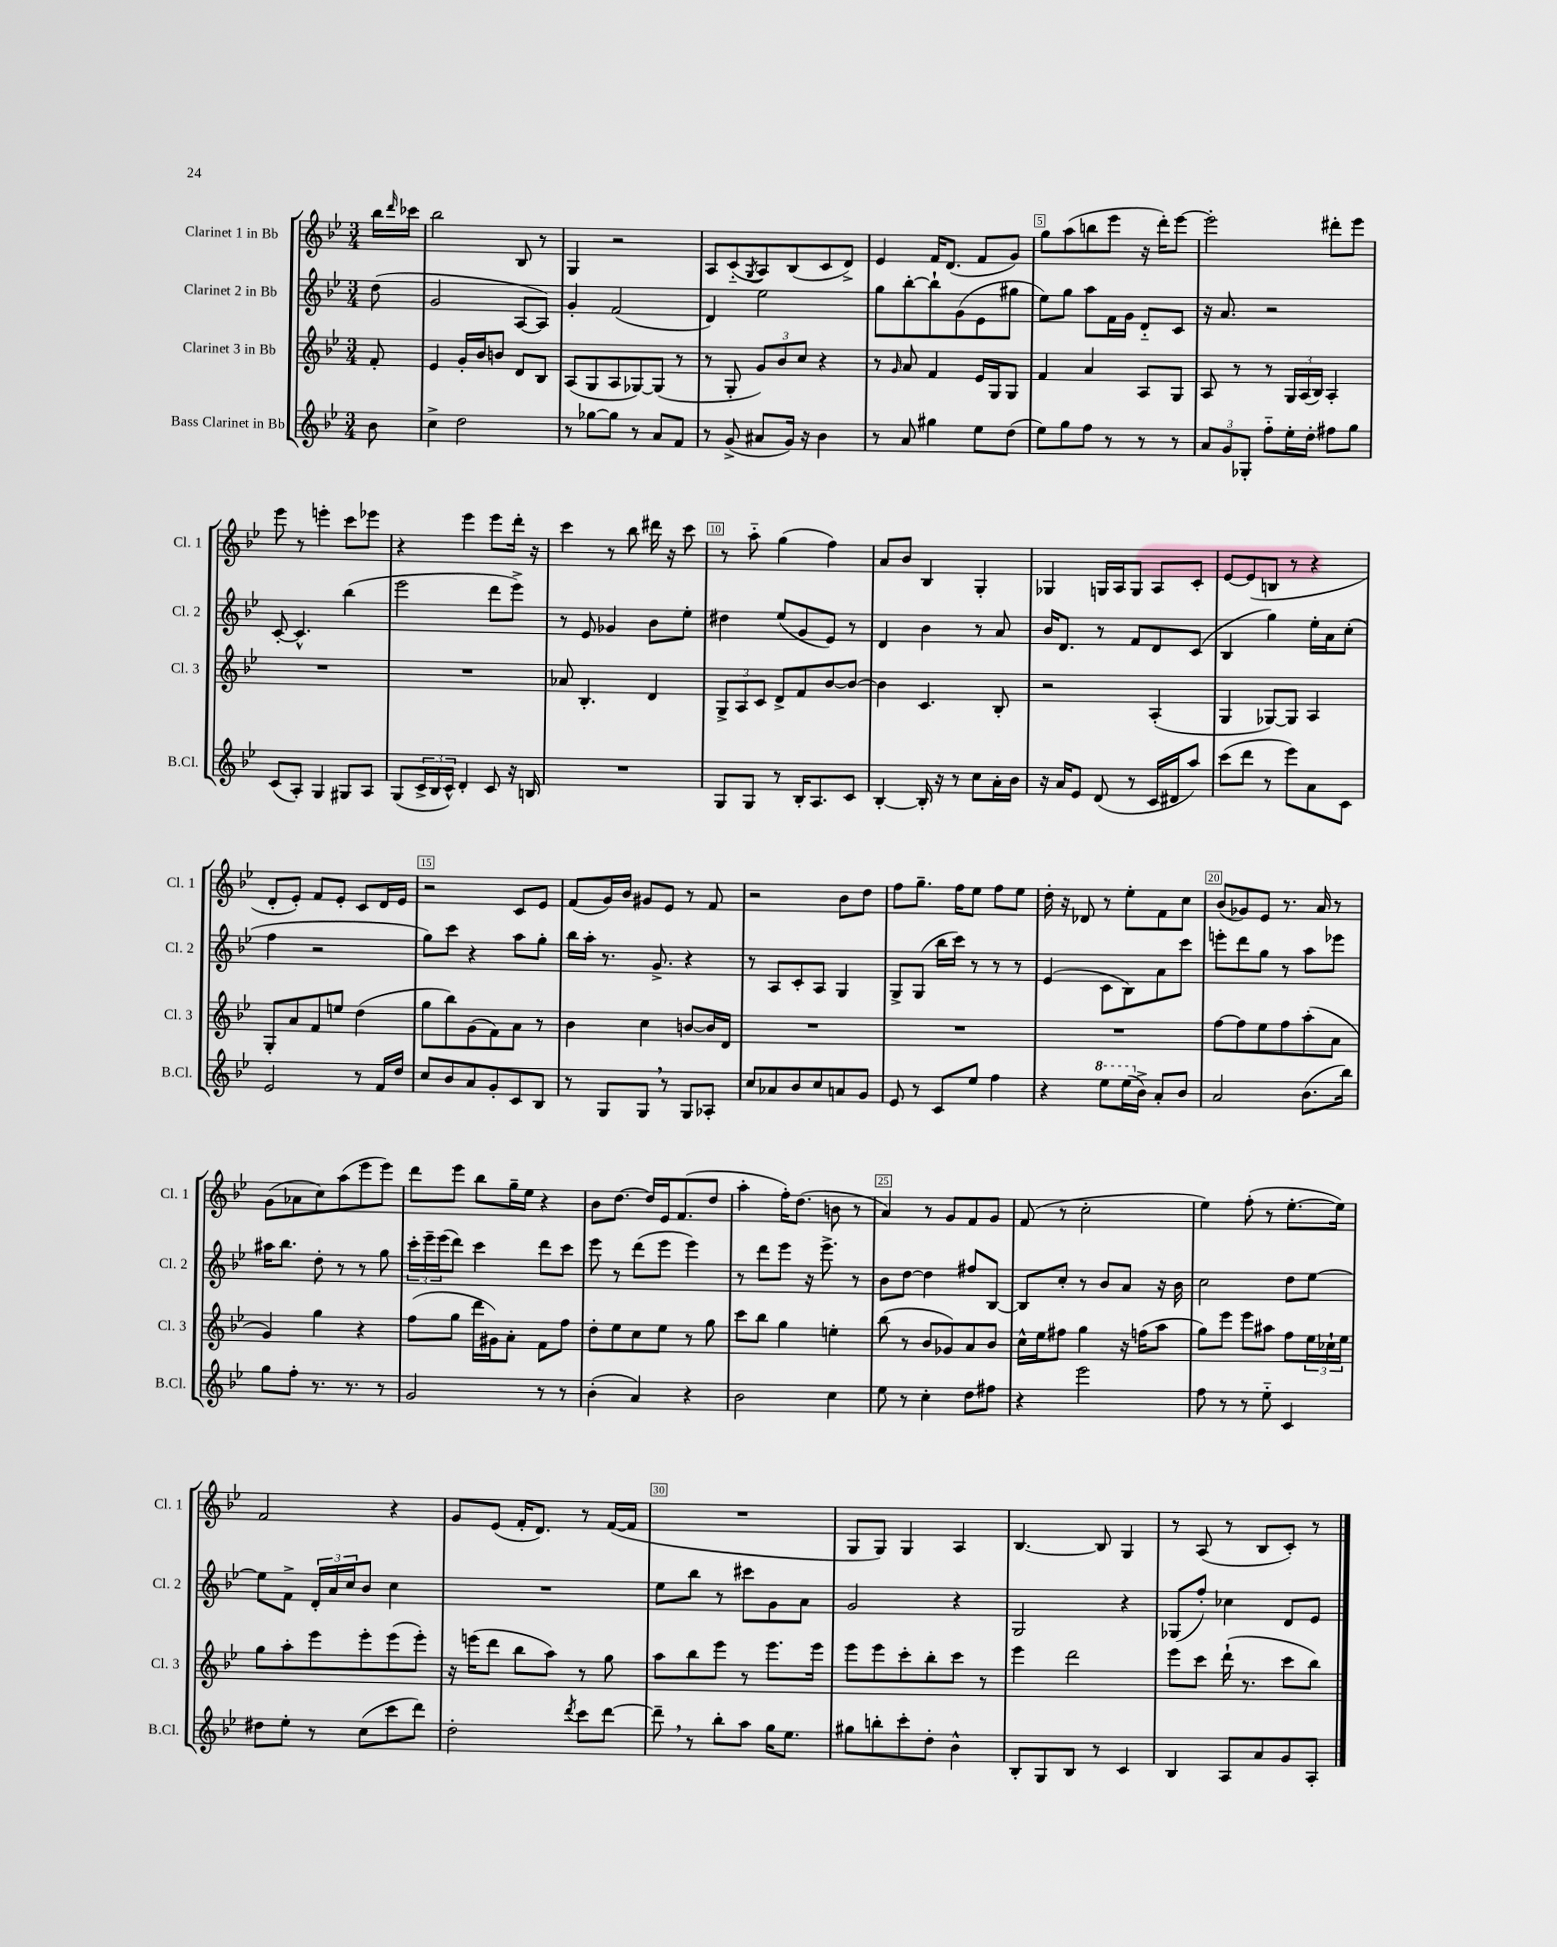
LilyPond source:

<<
\new StaffGroup <<
\new Staff = "s0" \with { instrumentName = "Clarinet 1 in Bb" shortInstrumentName = "Cl. 1" } {
    \clef treble \key bes \major \numericTimeSignature \time 3/4 \partial 8
    bes''16 \grace { d'''16 } ces'''16 |
    bes''2 bes8 r8 |
    g4 r2 |
    a8 c'8-_( \acciaccatura { g8 } a8) bes8( c'8 d'8->) |
    ees'4 f'16 d'8.( f'8 g'8) |
    g''8 a''8( b''8 ees'''8 r16 d'''16-.) ees'''8~ |
    ees'''2-. dis'''8-. ees'''8 |
    ees'''8 r8 e'''4-. c'''8 ees'''8 |
    r4 ees'''4 ees'''8 d'''16-. r16 |
    c'''4 r8 bes''8 dis'''16 r16 c'''8 |
    r8 a''8-_ g''4( f''4) |
    a'8 bes'8 bes4 g4-. |
    ges4 g16 a16 g8 a8 c'8-. |
    ees'8~ ees'8( b8 r8 r4 |
    d'8-. ees'8-.) f'8 ees'8-. c'8 d'16 ees'16 |
    r2 c'8 ees'8 |
    f'8( g'16) bes'16 gis'8 ees'8 r8 f'8 |
    r2 bes'8 d''8 |
    f''8 g''8.-- f''16 ees''8 f''8 ees''8 |
    d''16-. r16 des'8 r8 ees''8-. f'8 c''8 |
    bes'8( ges'8) ees'8 r8. a'16 r8 |
    g'8( aes'8 c''8) a''8( ees'''8 ees'''8) |
    d'''8 ees'''8 bes''8 g''16-- ees''16 r4 |
    bes'8 d''8.~ d''16 ees'16 f'8.( d''8 |
    a''4-. f''16-.) d''8.( b'8 r8 |
    a'4) r8 g'8 f'8 g'8 |
    f'8( r8 c''2-. |
    ees''4) f''8-.( r8 ees''8.~-. ees''16) |
    f'2 r4 |
    g'8 ees'8( f'16-. d'8.) r8 f'16~( f'16 |
    R2. |
    g8 g8) g4 a4 |
    bes4.~ bes8 g4 |
    r8 a8( r8 bes8 c'8-.) r8 \bar "|." |
}
\new Staff = "s1" \with { instrumentName = "Clarinet 2 in Bb" shortInstrumentName = "Cl. 2" } {
    \clef treble \key bes \major \numericTimeSignature \time 3/4 \partial 8
    d''8( |
    g'2 a8~ a8) |
    g'4-. f'2( |
    d'4) ees''2 |
    g''8 bes''8~-. bes''8-! g'8( ees'8 gis''8 |
    ees''8) g''8 a''8 f'16 g'16 d'8-_ c'8 |
    r16 a'8. r2 |
    c'8~-. c'4.-^ bes''4( |
    ees'''2 d'''8 ees'''8->) |
    r8 ees'8 ges'4 bes'8 ees''8-. |
    dis''4 ees''8( g'8 ees'8) r8 |
    d'4 bes'4 r8 a'8 |
    bes'16 d'8. r8 f'8 d'8 c'8( |
    bes4 g''4) ees''16-. a'16 c''8-.( |
    f''4 r2 |
    g''8) c'''8 r4 a''8 g''8-. |
    bes''16 a''16-. r8. g'8.-> r4 |
    r8 a8 c'8-. a8 g4 |
    g8-> g8( bes''16 c'''16) r8 r8 r8 |
    ees'4( c'8 bes8) a'8 c'''8 |
    e'''8-. d'''8 g''8 r8 a''8 ees'''8 |
    ais''16 bes''8. d''8-. r8 r8 g''8 |
    \tuplet 3/2 { c'''16-. ees'''16-- ees'''16( } d'''8) c'''4 d'''8 c'''8 |
    ees'''8 r8 d'''8( ees'''8 ees'''4) |
    r8 d'''8 ees'''8 r16 ees'''8.-> r8 |
    bes'8 d''8~ d''4 fis''8 bes8~ |
    bes8 c''8-. r8 bes'8 a'8 r16 bes'16 |
    c''2 d''8 ees''8~ |
    ees''8 f'8-> \tuplet 3/2 { d'16-. a'16 c''16 } bes'8 c''4 |
    R2. |
    ees''8 bes''8 r8 cis'''8 g'8 a'8 |
    g'2 r4 |
    g2 r4 |
    ges8( f''8-.) ces''4 d'8 ees'8 \bar "|." |
}
\new Staff = "s2" \with { instrumentName = "Clarinet 3 in Bb" shortInstrumentName = "Cl. 3" } {
    \clef treble \key bes \major \numericTimeSignature \time 3/4 \partial 8
    f'8-. |
    ees'4 g'16-. bes'16 b'8 d'8 bes8 |
    a8( g8 a8 ges8~) ges8( r8 |
    r8 g8-. \tuplet 3/2 { g'8) bes'8 c''8 } r4 |
    r8 \grace { g'16 } a'8 f'4 ees'16 g16 g8 |
    f'4 a'4 a8 g8 |
    a8 r8 r8 \tuplet 3/2 { g16 a16( bes16) } a4-. |
    R2. |
    R2. |
    aes'8 bes4.-. d'4 |
    \tuplet 3/2 { g8-> a8 c'8 } d'8-> f'8 bes'8~ bes'8~ |
    bes'4 c'4. bes8-. |
    r2 a4-.( |
    g4 ges8~) ges8 a4 |
    g8-. a'8 f'8 e''8 d''4( |
    g''8 bes''8) g'8( f'8) a'8 r8 |
    bes'4 c''4 b'8~ b'16 d'16 |
    R2. |
    R2. |
    R2. |
    f''8~ f''8 ees''8 f''8 a''8-.( a'8 |
    g'4) g''4 r4 |
    f''8( g''8 d'''16 gis'16) a'8-. f'8 f''8 |
    d''8-. ees''8 c''8 ees''8 r8 g''8 |
    c'''8 bes''8 g''4 e''4-. |
    bes''8( r8 bes'8 ges'8) a'8 bes'8 |
    c''16-^ ees''16 fis''8 g''4 r16 f''16( a''8 |
    g''8) ees'''8 ees'''8 ais''8 f''8 \tuplet 3/2 { ees''16 ces''16-! ees''16 } |
    g''8 a''8-. ees'''8 ees'''8-. ees'''8( ees'''8-.) |
    r16 e'''16( d'''8 bes''8 a''8) r8 g''8 |
    a''8 bes''8 ees'''8 r8 ees'''8. ees'''16 |
    ees'''8 ees'''8 c'''8-. bes''8-. c'''8 r8 |
    ees'''4 d'''2 |
    ees'''8 c'''8 d'''16-!( r8. c'''8 bes''8) \bar "|." |
}
\new Staff = "s3" \with { instrumentName = "Bass Clarinet in Bb" shortInstrumentName = "B.Cl." } {
    \clef treble \key bes \major \numericTimeSignature \time 3/4 \partial 8
    bes'8 |
    c''4-> d''2 |
    r8 ges''8~ ges''8 r8 a'8 f'8 |
    r8 g'8->( ais'8 g'16) r16 bes'4 |
    r8 a'8 gis''4 ees''8 d''8( |
    ees''8) g''8 f''8 r8 r8 r8 |
    \tuplet 3/2 { a'8 g'8 ges8-. } f''8-_ ees''16-. d''16-. fis''8 g''8 |
    c'8( a8-.) g4 gis8 a8 |
    g8( \tuplet 3/2 { c'16-> bes16 c'16-^) } d'4-. c'8 r16 b16 |
    R2. |
    g8 g8 r8 bes16-. a8. c'8 |
    bes4~-. bes16-. r16 r8 c''8 a'16-. bes'16 |
    r16 a'16 ees'8 d'8( r8 c'16 dis'16 a''8) |
    c'''8( d'''8 r8 ees'''8) a'8 c'8 |
    ees'2 r8 f'16 d''16 |
    c''8 bes'8 a'8 g'8-. c'8 bes8 |
    r8 g8 g8 \breathe r8 g8 aes8-. |
    c''8 aes'8 bes'8 c''8 a'8 g'8 |
    ees'8 r8 c'8 ees''8 f''4 |
    r4 \ottava #1 ees'''8 ees'''16( \ottava #0 bes'16->) a'8-. bes'8 |
    a'2 bes'8.( bes''16) |
    g''8 f''8-. r8. r8. r8 |
    g'2 r8 r8 |
    bes'4-.( a'4) r4 |
    bes'2 c''4 |
    ees''8 r8 c''4-. d''8 fis''8 |
    r4 ees'''2 |
    f''8 r8 r8 ees''8-_ c'4 |
    dis''8 ees''8-. r8 c''8( c'''8 d'''8) |
    d''2-. \acciaccatura { d'''8 } c'''8 d'''8~ |
    d'''8-- \breathe r8 bes''8-. a''8 g''16 ees''8. |
    gis''8 b''8-. c'''8-. d''8-. bes'4-^ |
    bes8-. g8 bes8 r8 c'4 |
    bes4 a8 a'8 g'8 a8-. \bar "|." |
}
>>
>>
\layout { \context { \Score \override BarNumber.break-visibility = ##(#f #t #t) barNumberVisibility = #(every-nth-bar-number-visible 5) \override BarNumber.stencil = #(make-stencil-boxer 0.1 0.3 ly:text-interface::print) } }
